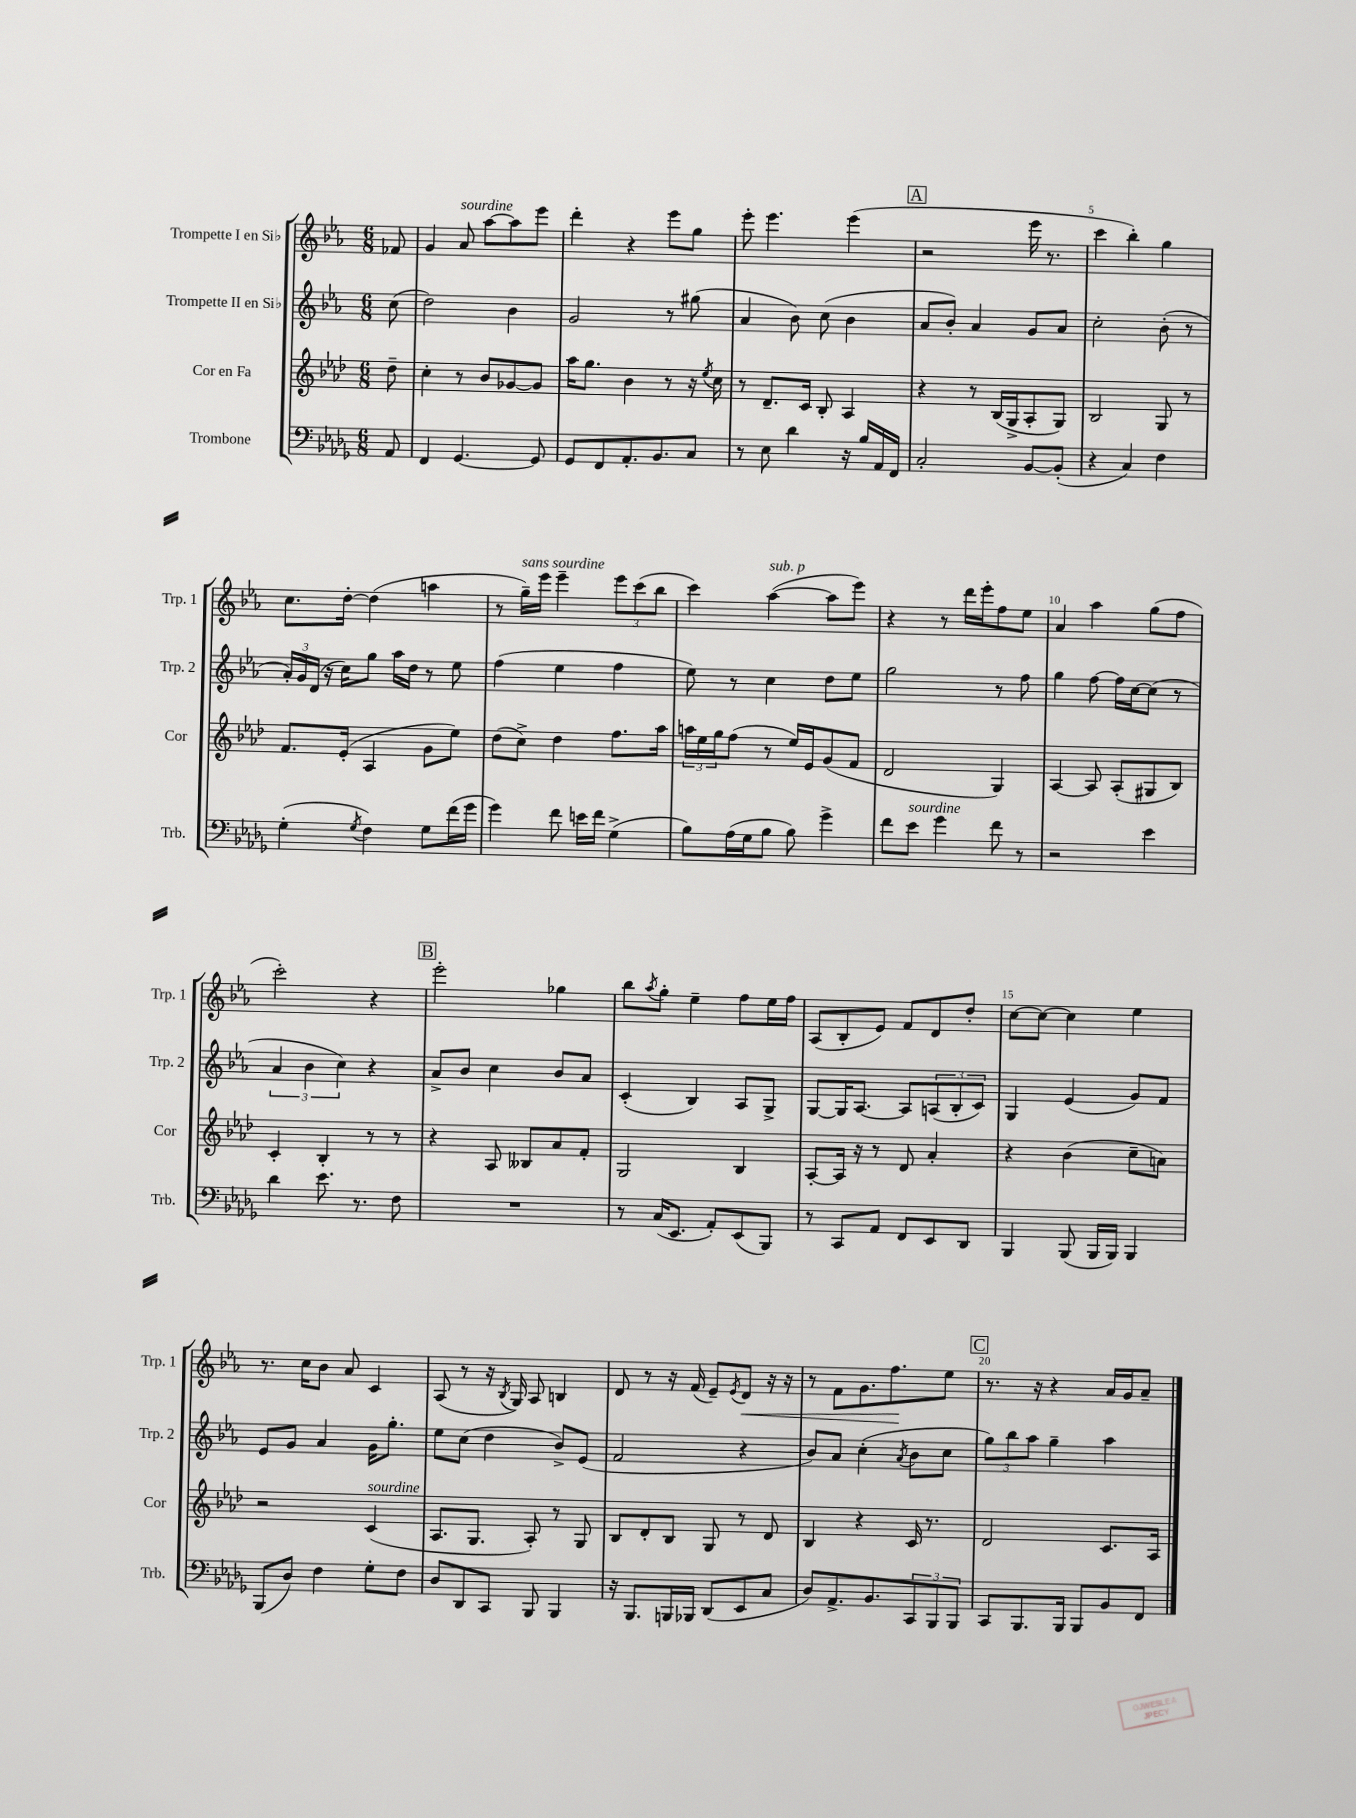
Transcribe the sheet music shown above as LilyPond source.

<<
\new StaffGroup <<
\new Staff = "s0" \with { instrumentName = "Trompette I en Sib" shortInstrumentName = "Trp. 1" } {
    \clef treble \key ees \major \numericTimeSignature \time 6/8 \partial 8
    fes'8 |
    g'4 aes'8^\markup { \italic "sourdine" } aes''8~ aes''8 ees'''8 |
    d'''4-. r4 ees'''8 g''8 |
    ees'''8-. ees'''4. ees'''4( |
    \mark \markup { \box "A" } r2 ees'''16 r8. |
    c'''4 bes''4-.) g''4 |
    c''8. d''16~-. d''4( a''4 |
    r8 g''16--^\markup { \italic "sans sourdine" }) ees'''16 ees'''4-- \tuplet 3/2 { ees'''8 c'''8( bes''8 } |
    c'''4) aes''4~^\markup { \italic "sub. p" }( aes''8 ees'''8) |
    r4 r8 d'''16 ees'''16-. f''8 ees''8 |
    aes'4 aes''4 g''8( f''8 |
    c'''2-.) r4 |
    \mark \markup { \box "B" } ees'''2-. ges''4 |
    bes''8 \acciaccatura { aes''8 } g''8-. ees''4-- f''8 ees''16 f''16 |
    aes8( bes8-. ees'8) f'8 d'8 d''8-. |
    c''8~ c''8~ c''4 ees''4 |
    r8. c''16 bes'8 aes'8 c'4 |
    aes8( r8 r16 \acciaccatura { bes8 } g16) aes8 b4 |
    d'8 r8 r16 f'16( ees'8--) \acciaccatura { ees'8 } d'8\< r16 r16 |
    r8 f'8 g'8. f''8.\! ees''8 |
    \mark \markup { \box "C" } r8. r16 r4 aes'16 g'16 aes'8-- \bar "|." |
}
\new Staff = "s1" \with { instrumentName = "Trompette II en Sib" shortInstrumentName = "Trp. 2" } {
    \clef treble \key ees \major \numericTimeSignature \time 6/8 \partial 8
    c''8( |
    d''2) bes'4 |
    g'2 r8 gis''8( |
    aes'4 bes'8) c''8( bes'4 |
    \mark \markup { \box "A" } aes'8 bes'8-.) aes'4 g'8 aes'8 |
    c''2-. bes'8-.( r8 |
    \tuplet 3/2 { aes'16-.) g'16 d'16( } r16 c''16) g''8 aes''16 d''16 r8 ees''8 |
    f''4( ees''4 f''4 |
    ees''8) r8 c''4 d''8 ees''8 |
    g''2 r8 f''8 |
    g''4 f''8~ f''16 c''16~ c''8( r8 |
    \tuplet 3/2 { aes'4 bes'4 c''4) } r4 |
    \mark \markup { \box "B" } aes'8-> bes'8 c''4 bes'8 aes'8 |
    c'4-.( bes4) aes8 g8-> |
    g8~ g16 aes8.~ aes8 \tuplet 3/2 { a8( bes8-. c'8) } |
    g4 ees'4( g'8) f'8 |
    ees'8 g'8 aes'4 g'16 g''8.-. |
    ees''8 c''8( d''4 bes'8->) ees'8( |
    f'2 r4 |
    bes'8) aes'8 c''4-.( \acciaccatura { aes'8 } bes'8 c''8 |
    \mark \markup { \box "C" } \tuplet 3/2 { g''8) bes''8 aes''8 } g''4-- aes''4 \bar "|." |
}
\new Staff = "s2" \with { instrumentName = "Cor en Fa" shortInstrumentName = "Cor" } {
    \clef treble \key aes \major \numericTimeSignature \time 6/8 \partial 8
    des''8-- |
    c''4-. r8 bes'8 ges'8~ ges'8 |
    aes''16 g''8. bes'4 r8 r16 \acciaccatura { ees''8 } c''16 |
    r8 des'8.-- c'16 bes8-. aes4 |
    \mark \markup { \box "A" } r4 r8 bes16( g16-> aes8-. g8) |
    bes2 g8 r8 |
    f'8. ees'16-.( aes4 g'8 ees''8) |
    des''8( c''8->) des''4 f''8. aes''16 |
    \tuplet 3/2 { a''16 ees''16 g''16 } f''8( r8 ees''16) ees'16 g'8( f'8 |
    des'2 g4) |
    aes4~ aes8 aes8-.( gis8 bes8) |
    c'4-. bes4-. r8 r8 |
    \mark \markup { \box "B" } r4 aes8 beses8 aes'8 f'8-. |
    g2 bes4 |
    aes8~-. aes16 r16 r8 des'8 aes'4-. |
    r4 bes'4( c''8-- a'8) |
    r2 c'4^\markup { \italic "sourdine" }( |
    aes8. g8. aes8-.) r8 g8 |
    bes8 des'8-. bes8 g8 r8 des'8 |
    bes4 r4 c'16 r8. |
    \mark \markup { \box "C" } des'2 c'8. aes16 \bar "|." |
}
\new Staff = "s3" \with { instrumentName = "Trombone" shortInstrumentName = "Trb." } {
    \clef bass \key des \major \numericTimeSignature \time 6/8 \partial 8
    aes,8 |
    f,4 ges,4.~ ges,8 |
    ges,8 f,8 aes,8.-. bes,8. c8 |
    r8 ees8 des'4 r16 bes16 aes,16 f,16 |
    \mark \markup { \box "A" } c2-. bes,8~ bes,8-.( |
    r4 c4) f4 |
    ges4-.( \acciaccatura { ges8 } f4) ges8 f'16( ges'16 |
    ges'4) f'8 e'16 f'16 ges4->( |
    bes8) aes16( ges16 bes8 bes8) ges'4-> |
    f'8 ees'8^\markup { \italic "sourdine" } ges'4 f'8 r8 |
    r2 ees'4 |
    des'4 ees'8. r8. f8 |
    \mark \markup { \box "B" } R2. |
    r8 c16( ees,8. aes,8-.) ees,8( bes,,8) |
    r8 c,8 aes,8 f,8 ees,8 des,8 |
    bes,,4 bes,,8( bes,,16 bes,,16) bes,,4 |
    bes,,8( des8) f4 ges8-. f8 |
    des8 des,8 c,8 bes,,8 bes,,4 |
    r16 bes,,8. b,,16 bes,,16 des,8( ees,8 c8 |
    des8) aes,8.-> bes,8. \tuplet 3/2 { c,8 bes,,8 bes,,8 } |
    \mark \markup { \box "C" } c,8 bes,,8. bes,,16 bes,,8 bes,8 f,8 \bar "|." |
}
>>
>>
\layout { \context { \Score \override BarNumber.break-visibility = ##(#f #t #t) barNumberVisibility = #(every-nth-bar-number-visible 5) } }
